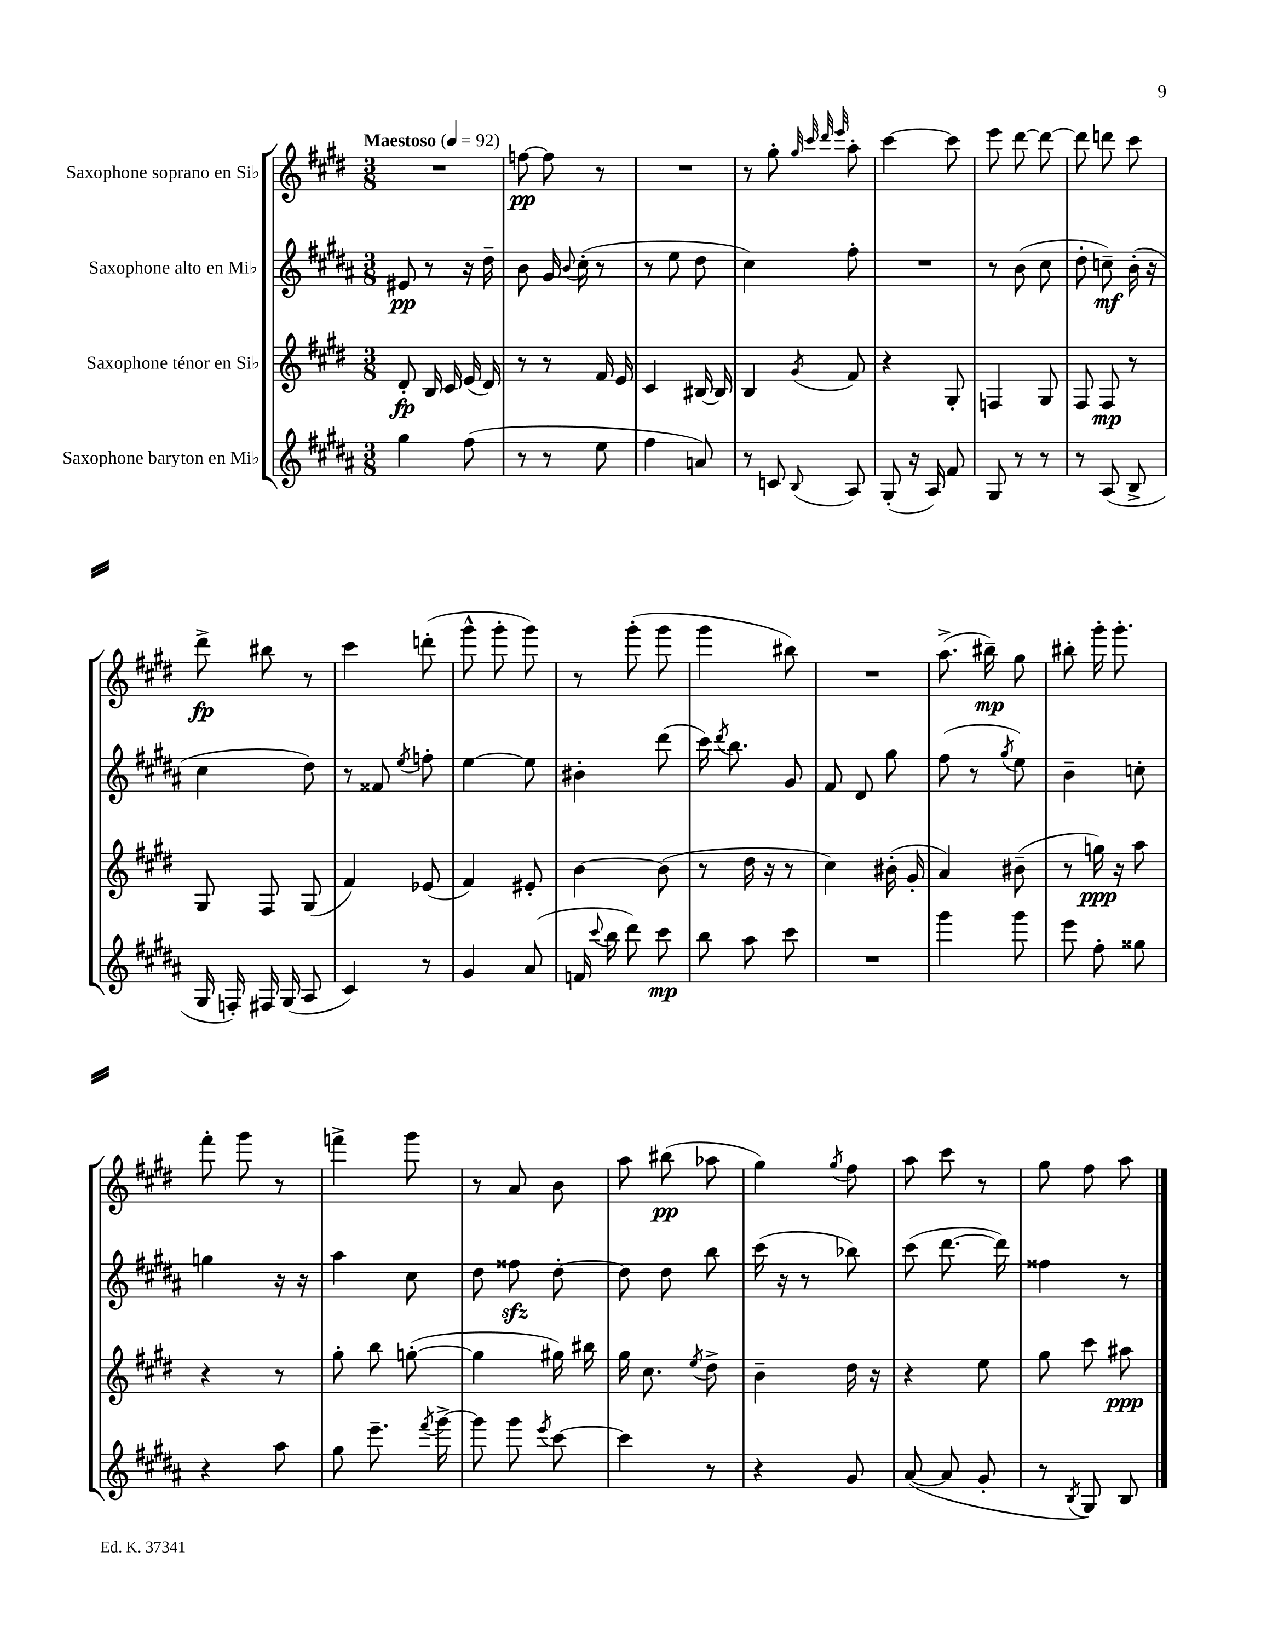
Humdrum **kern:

**kern	**dynam	**kern	**dynam	**kern	**dynam	**kern	**dynam
*part4	*part4	*part3	*part3	*part2	*part2	*part1	*part1
*staff4	*staff4	*staff3	*staff3	*staff2	*staff2	*staff1	*staff1
*I"Saxophone baryton en Mi♭	*	*I"Saxophone ténor en Si♭	*	*I"Saxophone alto en Mi♭	*	*I"Saxophone soprano en Si♭	*
*clefG2	*	*clefG2	*	*clefG2	*	*clefG2	*
*k[f#c#g#d#a#]	*	*k[f#c#g#d#]	*	*k[f#c#g#d#a#]	*	*k[f#c#g#d#]	*
*M3/8	*	*M3/8	*	*M3/8	*	*M3/8	*
*MM92	*	*MM92	*	*MM92	*	*MM92	*
=1	=1	=1	=1	=1	=1	=1	=1
!	!	!	!	!	!	!LO:TX:a:B:t=Maestoso	!
4gg#\	.	8d#'/	fp	8e#X/	pp	4.r	.
.	.	16B/	.	8r	.	.	.
.	.	16c#/	.	.	.	.	.
(8ff#\	.	(16e/	.	16r	.	.	.
.	.	16d#/)	.	16dd#~\	.	.	.
=2	=2	=2	=2	=2	=2	=2	=2
8r	.	8r	.	8b\	.	[8ffn\	pp
8r	.	8r	.	16g#/	.	8ff\]	.
.	.	.	.	8qqb/	.	.	.
.	.	.	.	(16cc#'\	.	.	.
8ee\	.	16f#/	.	8r	.	8r	.
.	.	16e/	.	.	.	.	.
=3	=3	=3	=3	=3	=3	=3	=3
4ff#\	.	4c#/	.	8r	.	4.r	.
.	.	.	.	8ee\	.	.	.
8an/)	.	[16B#X/	.	8dd#\	.	.	.
.	.	16B#/]	.	.	.	.	.
=4	=4	=4	=4	=4	=4	=4	=4
8r	.	4B/	.	4cc#\)	.	8r	.
8cn/	.	.	.	.	.	8gg#'\	.
.	.	.	.	.	.	32qqgg#/	.
.	.	.	.	.	.	32qqccc#/	.
.	.	.	.	.	.	32qqddd#/	.
8qqB/	.	8qg#/	.	.	.	32qqeee/	.
8A#/	.	8f#/	.	8ff#'\	.	8aa'\	.
=5	=5	=5	=5	=5	=5	=5	=5
(8G#'/	.	4r	.	4.r	.	[4ccc#\	.
16r	.	.	.	.	.	.	.
16A#/)	.	.	.	.	.	.	.
8f#/	.	8G#'/	.	.	.	8ccc#\]	.
=6	=6	=6	=6	=6	=6	=6	=6
8G#/	.	4Fn/	.	8r	.	8eee\	.
8r	.	.	.	(8b\	.	[8ddd#\	.
8r	.	8G#/	.	8cc#\	.	8ddd#\_	.
=7	=7	=7	=7	=7	=7	=7	=7
8r	.	8F#/	.	8dd#'\	.	8ddd#\]	.
(8A#/	.	8F#/	mp	8ccn~\)	mf	8dddn\	.
8B^/	.	8r	.	(16b'\	.	8ccc#\	.
.	.	.	.	16r	.	.	.
!!LO:LB:g=z
=8	=8	=8	=8	=8	=8	=8	=8
16G#/	.	8G#/	.	4cc#\	.	8ddd#^\	fp
16Fn'/)	.	.	.	.	.	.	.
16F#X/	.	8F#/	.	.	.	8bb#X\	.
(16G#/	.	.	.	.	.	.	.
8A#/	.	(8G#/	.	8dd#\)	.	8r	.
=9	=9	=9	=9	=9	=9	=9	=9
4c#/)	.	4f#/)	.	8r	.	4ccc#\	.
.	.	.	.	8f##X/	.	.	.
.	.	.	.	8qee/	.	.	.
8r	.	(8e-X/	.	8ffn'\	.	(8dddn'\	.
=10	=10	=10	=10	=10	=10	=10	=10
4g#/	.	4f#/)	.	[4ee\	.	8ggg#^^\	.
.	.	.	.	.	.	8ggg#'\	.
(8a#/	.	8e#X'/	.	8ee\]	.	8ggg#\)	.
=11	=11	=11	=11	=11	=11	=11	=11
16fn/	.	[4b\	.	4b#X'\	.	8r	.
8qqccc#/	.	.	.	.	.	.	.
16bb\	.	.	.	.	.	.	.
8ddd#\)	.	.	.	.	.	(8ggg#'\	.
8ccc#\	mp	(8b\]	.	(8ddd#\	.	8ggg#\	.
=12	=12	=12	=12	=12	=12	=12	=12
8bb\	.	8r	.	16ccc#\)	.	4ggg#\	.
.	.	.	.	8qddd#/	.	.	.
.	.	.	.	8.bb\	.	.	.
8aa#\	.	16dd#\	.	.	.	.	.
.	.	16r	.	.	.	.	.
8ccc#\	.	8r	.	8g#/	.	8bb#X\)	.
=13	=13	=13	=13	=13	=13	=13	=13
4.r	.	4cc#\)	.	8f#/	.	4.r	.
.	.	.	.	8d#/	.	.	.
.	.	(16b#X'\	.	8gg#\	.	.	.
.	.	16g#'/	.	.	.	.	.
=14	=14	=14	=14	=14	=14	=14	=14
4ggg#\	.	4a/)	.	(8ff#\	.	(8.aa^\	.
.	.	.	.	8r	.	.	.
.	.	.	.	.	.	16bb#X~\)	mp
.	.	.	.	8qgg#/	.	.	.
8ggg#\	.	(8b#X~\	.	8ee\)	.	8gg#\	.
=15	=15	=15	=15	=15	=15	=15	=15
8eee\	.	8r	.	4b~\	.	8bb#X'\	.
8ff#'\	.	16ggn\)	ppp	.	.	16ggg#'\	.
.	.	16r	.	.	.	8.ggg#'\	.
8gg##X\	.	8aa\	.	8ccn'\	.	.	.
!!LO:LB:g=z
=16	=16	=16	=16	=16	=16	=16	=16
4r	.	4r	.	4ggn\	.	8fff#'\	.
.	.	.	.	.	.	8ggg#\	.
8aa#\	.	8r	.	16r	.	8r	.
.	.	.	.	16r	.	.	.
=17	=17	=17	=17	=17	=17	=17	=17
8gg#\	.	8gg#'\	.	4aa#\	.	4fffn^\	.
8.eee~\	.	8bb\	.	.	.	.	.
.	.	([8ggn'\	.	8cc#\	.	8ggg#\	.
8qfff#/	.	.	.	.	.	.	.
[16ggg#^\	.	.	.	.	.	.	.
=18	=18	=18	=18	=18	=18	=18	=18
8ggg#\]	.	4gg\]	.	8dd#\	.	8r	.
8ggg#\	.	.	.	8ff##Xzz\	.	8a/	.
8qeee/	.	.	.	.	.	.	.
[8ccc#\	.	16gg#X\)	.	[8dd#'\	.	8b\	.
.	.	16bb#X\	.	.	.	.	.
=19	=19	=19	=19	=19	=19	=19	=19
4ccc#\]	.	16gg#\	.	8dd#\]	.	8aa\	.
.	.	8.cc#\	.	.	.	.	.
.	.	.	.	8dd#\	.	(8bb#X\	pp
.	.	8qee/	.	.	.	.	.
8r	.	8dd#^\	.	8bb\	.	8aa-X\	.
=20	=20	=20	=20	=20	=20	=20	=20
4r	.	4b~\	.	(16ccc#\	.	4gg#\)	.
.	.	.	.	16r	.	.	.
.	.	.	.	8r	.	.	.
.	.	.	.	.	.	8qgg#/	.
8g#/	.	16dd#\	.	8bb-X\)	.	8ff#\	.
.	.	16r	.	.	.	.	.
=21	=21	=21	=21	=21	=21	=21	=21
([8a#/	.	4r	.	(8ccc#\	.	8aa\	.
8a#/]	.	.	.	[8.ddd#\	.	8ccc#\	.
8g#'/	.	8ee\	.	.	.	8r	.
.	.	.	.	16ddd#\])	.	.	.
=22	=22	=22	=22	=22	=22	=22	=22
8r	.	8gg#\	.	4ff##X\	.	8gg#\	.
8qB/	.	.	.	.	.	.	.
8G#/)	.	8ccc#\	.	.	.	8ff#\	.
8B/	.	8aa#X\	ppp	8r	.	8aa\	.
==	==	==	==	==	==	==	==
*-	*-	*-	*-	*-	*-	*-	*-
